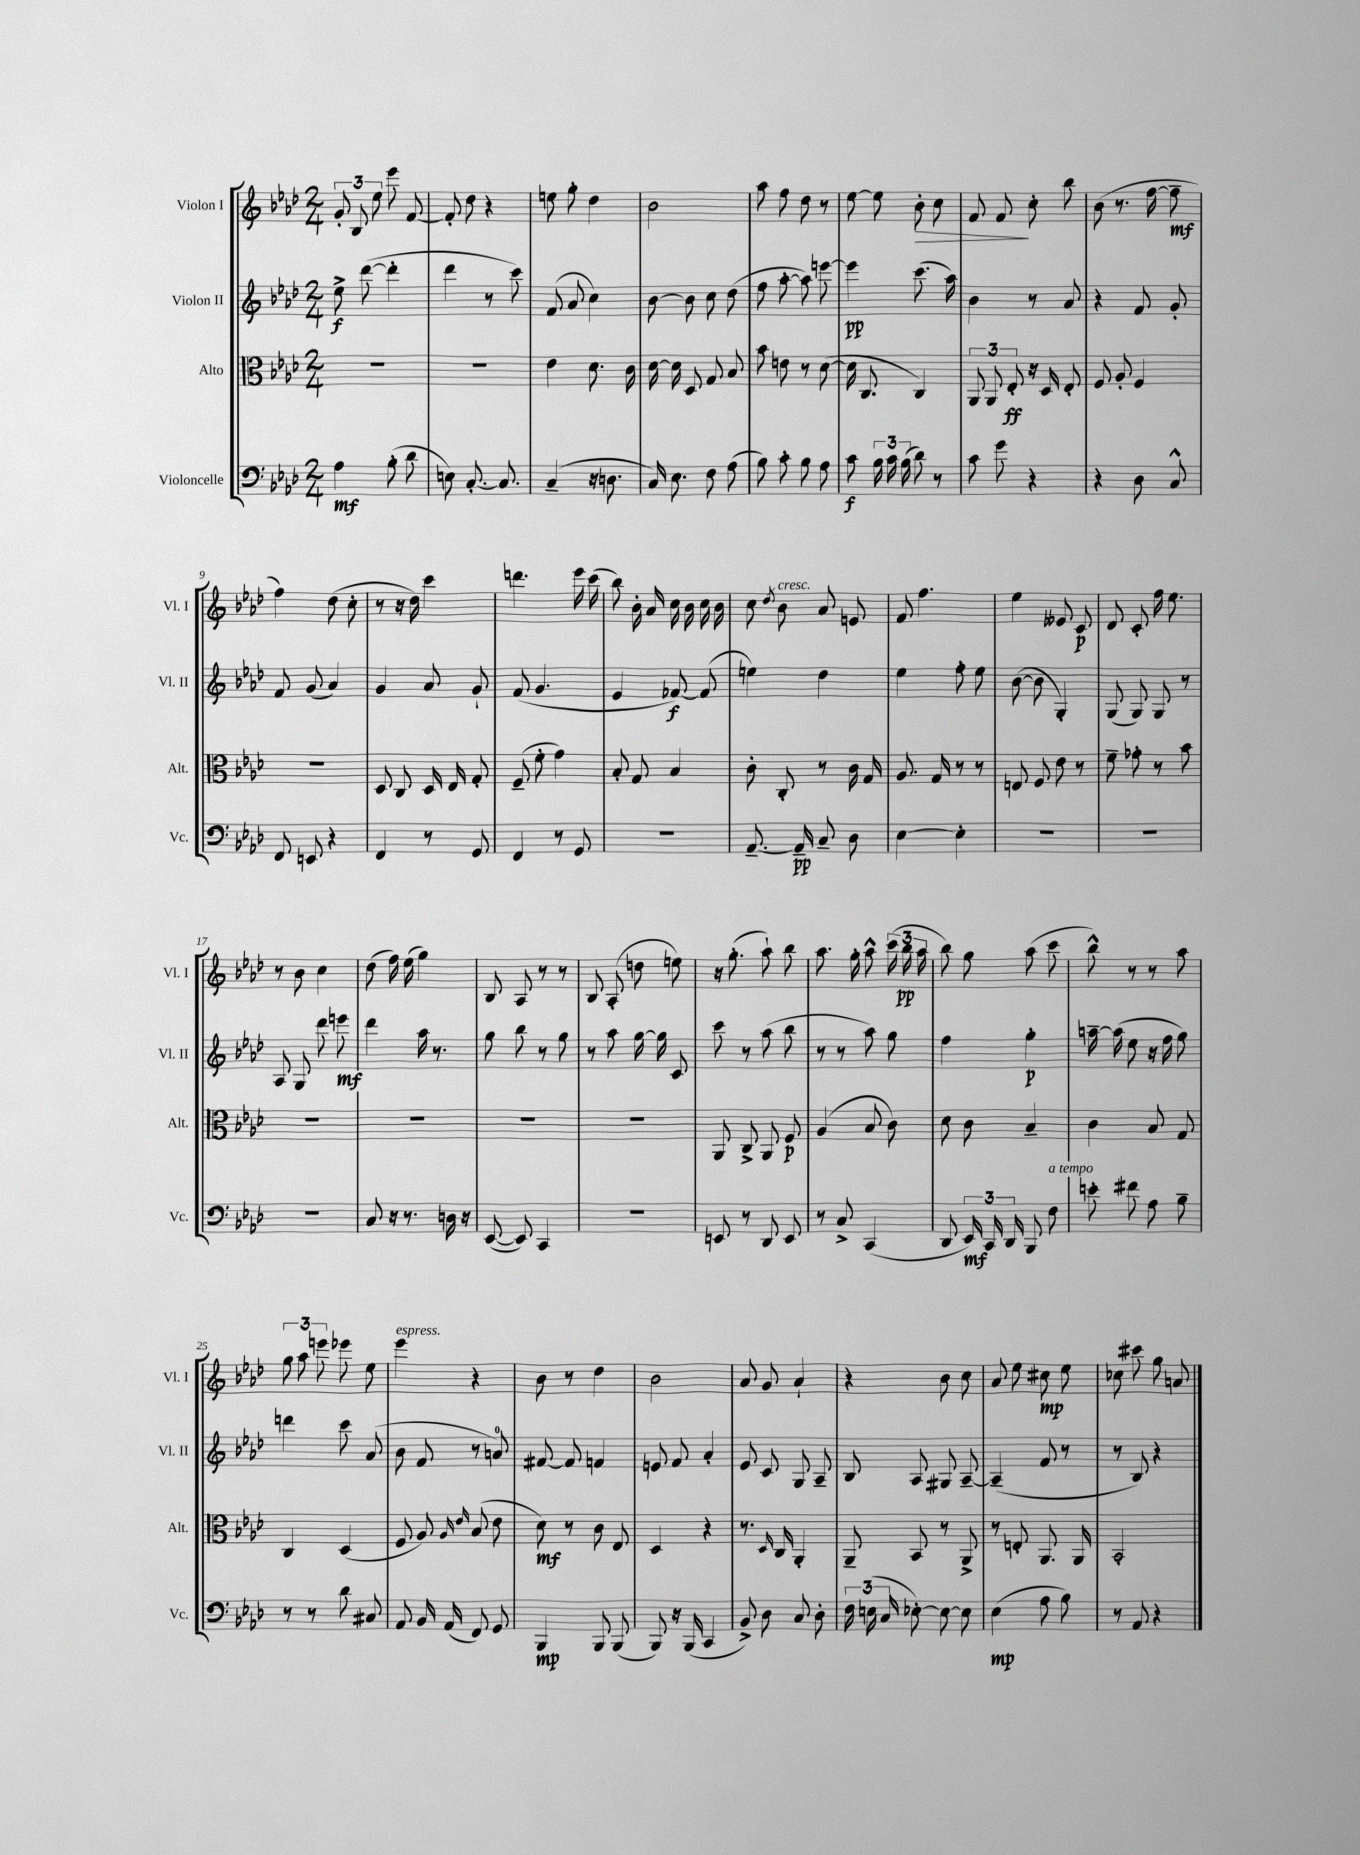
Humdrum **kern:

**kern	**dynam	**kern	**dynam	**kern	**dynam	**kern	**dynam
*part4	*part4	*part3	*part3	*part2	*part2	*part1	*part1
*staff4	*staff4	*staff3	*staff3	*staff2	*staff2	*staff1	*staff1
*I"Violoncelle	*	*I"Alto	*	*I"Violon II	*	*I"Violon I	*
*I'Vc.	*	*I'Alt.	*	*I'Vl. II	*	*I'Vl. I	*
*clefF4	*	*clefC3	*	*clefG2	*	*clefG2	*
*k[b-e-a-d-]	*	*k[b-e-a-d-]	*	*k[b-e-a-d-]	*	*k[b-e-a-d-]	*
*M2/4	*	*M2/4	*	*M2/4	*	*M2/4	*
=1	=1	=1	=1	=1	=1	=1	=1
4A-\	mf	2r	.	8ee-^\	f	12g'/	.
.	.	.	.	.	.	12B-/	.
.	.	.	.	([8ddd-\	.	.	.
.	.	.	.	.	.	12ee-\	.
(8B-'\	.	.	.	4ddd-'\]	.	8eee-\	.
8d-\	.	.	.	.	.	[8f/	.
=2	=2	=2	=2	=2	=2	=2	=2
8En\)	.	2r	.	4ddd-\	.	8f'/]	.
[8.C'/	.	.	.	.	.	8dd-\	.
.	.	.	.	8r	.	4r	.
8.C/]	.	.	.	.	.	.	.
.	.	.	.	8ccc\)	.	.	.
=3	=3	=3	=3	=3	=3	=3	=3
(4C~/	.	4e-\	.	(8f/	.	8een\	.
.	.	.	.	8a-/	.	8gg'\	.
16r	.	8.d-\	.	4cc\)	.	4dd-\	.
8.Dn\	.	.	.	.	.	.	.
.	.	16c\	.	.	.	.	.
=4	=4	=4	=4	=4	=4	=4	=4
16C/)	.	[16d-\	.	[8b-\	.	2b-\	.
8.E-\	.	16d-\]	.	.	.	.	.
.	.	8D-/	.	8b-\]	.	.	.
8F\	.	8G/	.	8cc\	.	.	.
(8A-\	.	8B-/	.	(8dd-\	.	.	.
=5	=5	=5	=5	=5	=5	=5	=5
8B-\)	.	8b-\	.	8ff\	.	8aa-\	.
8c'\	.	8en\	.	[8aa-'\	.	8ff\	.
8B-\	.	8r	.	8aa-\])	.	8dd-\	.
8A-\	.	([8d-\	.	[8eeen\	.	8r	.
=6	=6	=6	=6	=6	=6	=6	=6
8c\	f	16d-\]	.	4eee\]	pp	[8ee-\	.
.	.	8.C/	.	.	.	.	.
24B-\	.	.	.	.	.	8ee-\]	.
24c\	.	.	.	.	.	.	.
(24B-\	.	.	.	.	.	.	.
!	!	!	!	!	!	!	!LO:HP:b
8d-\)	.	4C/)	.	(8.ccc\	.	8b-'\	>
8r	.	.	.	.	.	8cc\	.
.	.	.	.	16aa-\)	.	.	.
=7	=7	=7	=7	=7	=7	=7	=7
8c\	.	12AA-/	.	4b-\	.	8f/	.
.	.	12AA-/	.	.	.	.	.
8g\	.	.	.	.	.	8f/	.
.	.	12E-'/	ff	.	.	.	.
4r	.	16r	.	8r	.	8cc'\	]
.	.	16D-/	.	.	.	.	.
.	.	8E-'/	.	8a-/	.	8bb-\	.
=8	=8	=8	=8	=8	=8	=8	=8
4r	.	8F/	.	4r	.	(8b-\	.
.	.	8A-'/	.	.	.	8.r	.
8D-\	.	4F/	.	8f/	.	.	.
.	.	.	.	.	.	[16ff\	.
8C^^/	.	.	.	8g'/	.	8ff~\]	mf
!!LO:LB:g=z
=9	=9	=9	=9	=9	=9	=9	=9
8FF/	.	2r	.	8f/	.	4ff\)	.
8EEn/	.	.	.	(8g/	.	.	.
4r	.	.	.	4a-/)	.	(8dd-\	.
.	.	.	.	.	.	8cc'\	.
=10	=10	=10	=10	=10	=10	=10	=10
4FF/	.	8D-/	.	4g/	.	8r	.
.	.	8C/	.	.	.	16r	.
.	.	.	.	.	.	16dd-\)	.
8r	.	16D-/	.	8a-/	.	4ccc\	.
.	.	16E-/	.	.	.	.	.
8GG/	.	8G'/	.	8g`/	.	.	.
=11	=11	=11	=11	=11	=11	=11	=11
4FF/	.	(8F~/	.	(8f/	.	4.dddn\	.
.	.	8f'\	.	4.g/	.	.	.
8r	.	4g\)	.	.	.	.	.
8GG/	.	.	.	.	.	16eee-\	.
.	.	.	.	.	.	(16ccc\	.
=12	=12	=12	=12	=12	=12	=12	=12
2r	.	8B-'/	.	4e-/	.	8bb-\)	.
.	.	8G/	.	.	.	16b-'\	.
.	.	.	.	.	.	16a-/	.
.	.	4B-/	.	[8f-X/)	f	16cc\	.
.	.	.	.	.	.	16b-\	.
.	.	.	.	(8f-/]	.	16cc\	.
.	.	.	.	.	.	16b-\	.
=13	=13	=13	=13	=13	=13	=13	=13
[8.AA-~/	.	8c'\	.	4een\)	.	8cc\	.
.	.	.	.	.	.	8qdd-/	.
!	!	!	!	!	!	!LO:TX:a:i:t=cresc.	!
.	.	8C'/	.	.	.	8b-\	.
16AA-~/]	pp	.	.	.	.	.	.
8C~/	.	8r	.	4dd-\	.	8a-/	.
8D-\	.	16c\	.	.	.	8en/	.
.	.	16G/	.	.	.	.	.
=14	=14	=14	=14	=14	=14	=14	=14
[4E-\	.	8.A-/	.	4ee-\	.	8f/	.
.	.	.	.	.	.	4.ff\	.
.	.	16G/	.	.	.	.	.
4E-'\]	.	8r	.	8ff'\	.	.	.
.	.	8r	.	8ee-\	.	.	.
=15	=15	=15	=15	=15	=15	=15	=15
2r	.	8En/	.	([8b-\	.	4ee-\	.
.	.	8F/	.	8b-\]	.	.	.
.	.	8e-\	.	4G'/)	.	8e--X/	.
.	.	8r	.	.	.	8c/	p
=16	=16	=16	=16	=16	=16	=16	=16
2r	.	8f~\	.	(8G/	.	8d-/	.
.	.	8g-X'\	.	8G/)	.	8c'/	.
.	.	8r	.	8G/	.	16ff\	.
.	.	.	.	.	.	8.ee-\	.
.	.	8b-\	.	8r	.	.	.
!!LO:LB:g=z
=17	=17	=17	=17	=17	=17	=17	=17
2r	.	2r	.	8A-/	.	8r	.
.	.	.	.	8G/	.	8b-\	.
.	.	.	.	8ddd-\	.	4cc\	.
.	.	.	.	8eeen\	mf	.	.
=18	=18	=18	=18	=18	=18	=18	=18
8C/	.	2r	.	4ddd-\	.	(8dd-\	.
16r	.	.	.	.	.	16ff\)	.
8.r	.	.	.	.	.	(16ee-\	.
.	.	.	.	16aa-\	.	4gg\)	.
.	.	.	.	8.r	.	.	.
16Dn\	.	.	.	.	.	.	.
16r	.	.	.	.	.	.	.
=19	=19	=19	=19	=19	=19	=19	=19
([8EE-/	.	2r	.	8gg\	.	8B-/	.
8EE-/])	.	.	.	8bb-\	.	8A-/	.
4CC/	.	.	.	8r	.	8r	.
.	.	.	.	8gg\	.	8r	.
=20	=20	=20	=20	=20	=20	=20	=20
2r	.	2r	.	8r	.	8B-/	.
.	.	.	.	8aa-\	.	(8A-'/	.
.	.	.	.	[16gg\	.	8ddn\	.
.	.	.	.	16gg\]	.	.	.
.	.	.	.	8c/	.	8een\)	.
=21	=21	=21	=21	=21	=21	=21	=21
8EEn/	.	8AA-/	.	8ccc\	.	16r	.
.	.	.	.	.	.	(8.gg'\	.
8r	.	8C^/	.	8r	.	.	.
8DD-/	.	8AA-/	.	(8aa-\	.	8aa-`\)	.
8EE/	.	8F/	p	8bb-\	.	8bb-\	.
=22	=22	=22	=22	=22	=22	=22	=22
8r	.	(4A-/	.	8r	.	8.aa-\	.
8C^/	.	.	.	8r	.	.	.
.	.	.	.	.	.	16gg'\	.
(4CC/	.	8B-/	.	8aa-\)	.	8aa-^^\	.
.	.	8c\)	.	8gg\	.	(24ccc\	.
.	.	.	.	.	.	24bb-\	pp
.	.	.	.	.	.	24aa-\	.
=23	=23	=23	=23	=23	=23	=23	=23
8DD-/	.	8d-\	.	4ff\	.	8bb-\)	.
24EE-/)	mf	8c\	.	.	.	8gg\	.
24CC/	.	.	.	.	.	.	.
24DD-/	.	.	.	.	.	.	.
8BBB-/	.	4B-~/	.	4gg'\	p	(8aa-\	.
!LO:TX:a:i:t=a tempo	!	!	!	!	!	!	!
8F\	.	.	.	.	.	8ccc\	.
=24	=24	=24	=24	=24	=24	=24	=24
8en'\	.	4c\	.	[16aan~\	.	8bb-^^\)	.
.	.	.	.	(16aa\]	.	.	.
8f#X\	.	.	.	8ee-\	.	8r	.
8A-\	.	8B-/	.	16r	.	8r	.
.	.	.	.	16ff\	.	.	.
8B-~\	.	8G/	.	8gg\)	.	8aa-\	.
!!LO:LB:g=z
=25	=25	=25	=25	=25	=25	=25	=25
8r	.	4C/	.	4dddn\	.	12gg\	.
.	.	.	.	.	.	12aa-\	.
8r	.	.	.	.	.	.	.
.	.	.	.	.	.	12eeen\	.
8d-\	.	(4D-/	.	8ccc\	.	8eee-X\	.
8C#X/	.	.	.	(8a-/	.	8ee-\	.
=26	=26	=26	=26	=26	=26	=26	=26
!	!	!	!	!	!	!LO:TX:a:i:t=espress.	!
8AA-/	.	8F/	.	8b-\	.	4eee-\	.
16BB-/	.	8A-/)	.	8f/	.	.	.
(16AA-/	.	.	.	.	.	.	.
.	.	16qqA-/	.	.	.	.	.
.	.	16qqe-/	.	.	.	.	.
8FF/)	.	(8B-/	.	8r	.	4r	.
8GG/	.	8e-\	.	8an/)	.	.	.
=27	=27	=27	=27	=27	=27	=27	=27
4BBB-/	mp	8d-\)	mf	[8f#X/	.	8b-\	.
.	.	8r	.	8f#/]	.	8r	.
8BBB-/	.	8c\	.	4fn/	.	4dd-\	.
(8BBB-/	.	8E-/	.	.	.	.	.
=28	=28	=28	=28	=28	=28	=28	=28
8BBB-/)	.	4D-/	.	8en/	.	2b-\	.
16r	.	.	.	8f/	.	.	.
(16BBB-/	.	.	.	.	.	.	.
4CC/	.	4r	.	4a-'/	.	.	.
=29	=29	=29	=29	=29	=29	=29	=29
8BB-^/)	.	8.r	.	8e-/	.	8a-/	.
8D-\	.	.	.	8c/	.	8g/	.
.	.	16qqD-/	.	.	.	.	.
.	.	16C/	.	.	.	.	.
8C/	.	4AA-'/	.	8G/	.	4a-`/	.
8D-'\	.	.	.	8A-~/	.	.	.
=30	=30	=30	=30	=30	=30	=30	=30
24F\	.	8AA-~/	.	8B-/	.	4r	.
(24En\	.	.	.	.	.	.	.
24C/	.	.	.	.	.	.	.
[8E-X'\)	.	8BB-/	.	8A-/	.	.	.
8E-\_	.	8r	.	8G#X/	.	8b-\	.
8E-\]	.	8AA-^/	.	[8A-~/	.	8cc\	.
=31	=31	=31	=31	=31	=31	=31	=31
(4E-\	mp	8r	.	(4A-~/]	.	8a-/	.
.	.	8En'/	.	.	.	8ee-\	.
8A-\	.	8.AA-/	.	8f/	.	8cc#X\	mp
8B-\)	.	.	.	8r	.	8ee-\	.
.	.	16AA-/	.	.	.	.	.
=32	=32	=32	=32	=32	=32	=32	=32
8r	.	2BB-'/	.	8r	.	8cc-X\	.
8AA-/	.	.	.	8B-/)	.	8ccc#X\	.
4r	.	.	.	4r	.	8gg\	.
.	.	.	.	.	.	8an/	.
==	==	==	==	==	==	==	==
*-	*-	*-	*-	*-	*-	*-	*-
